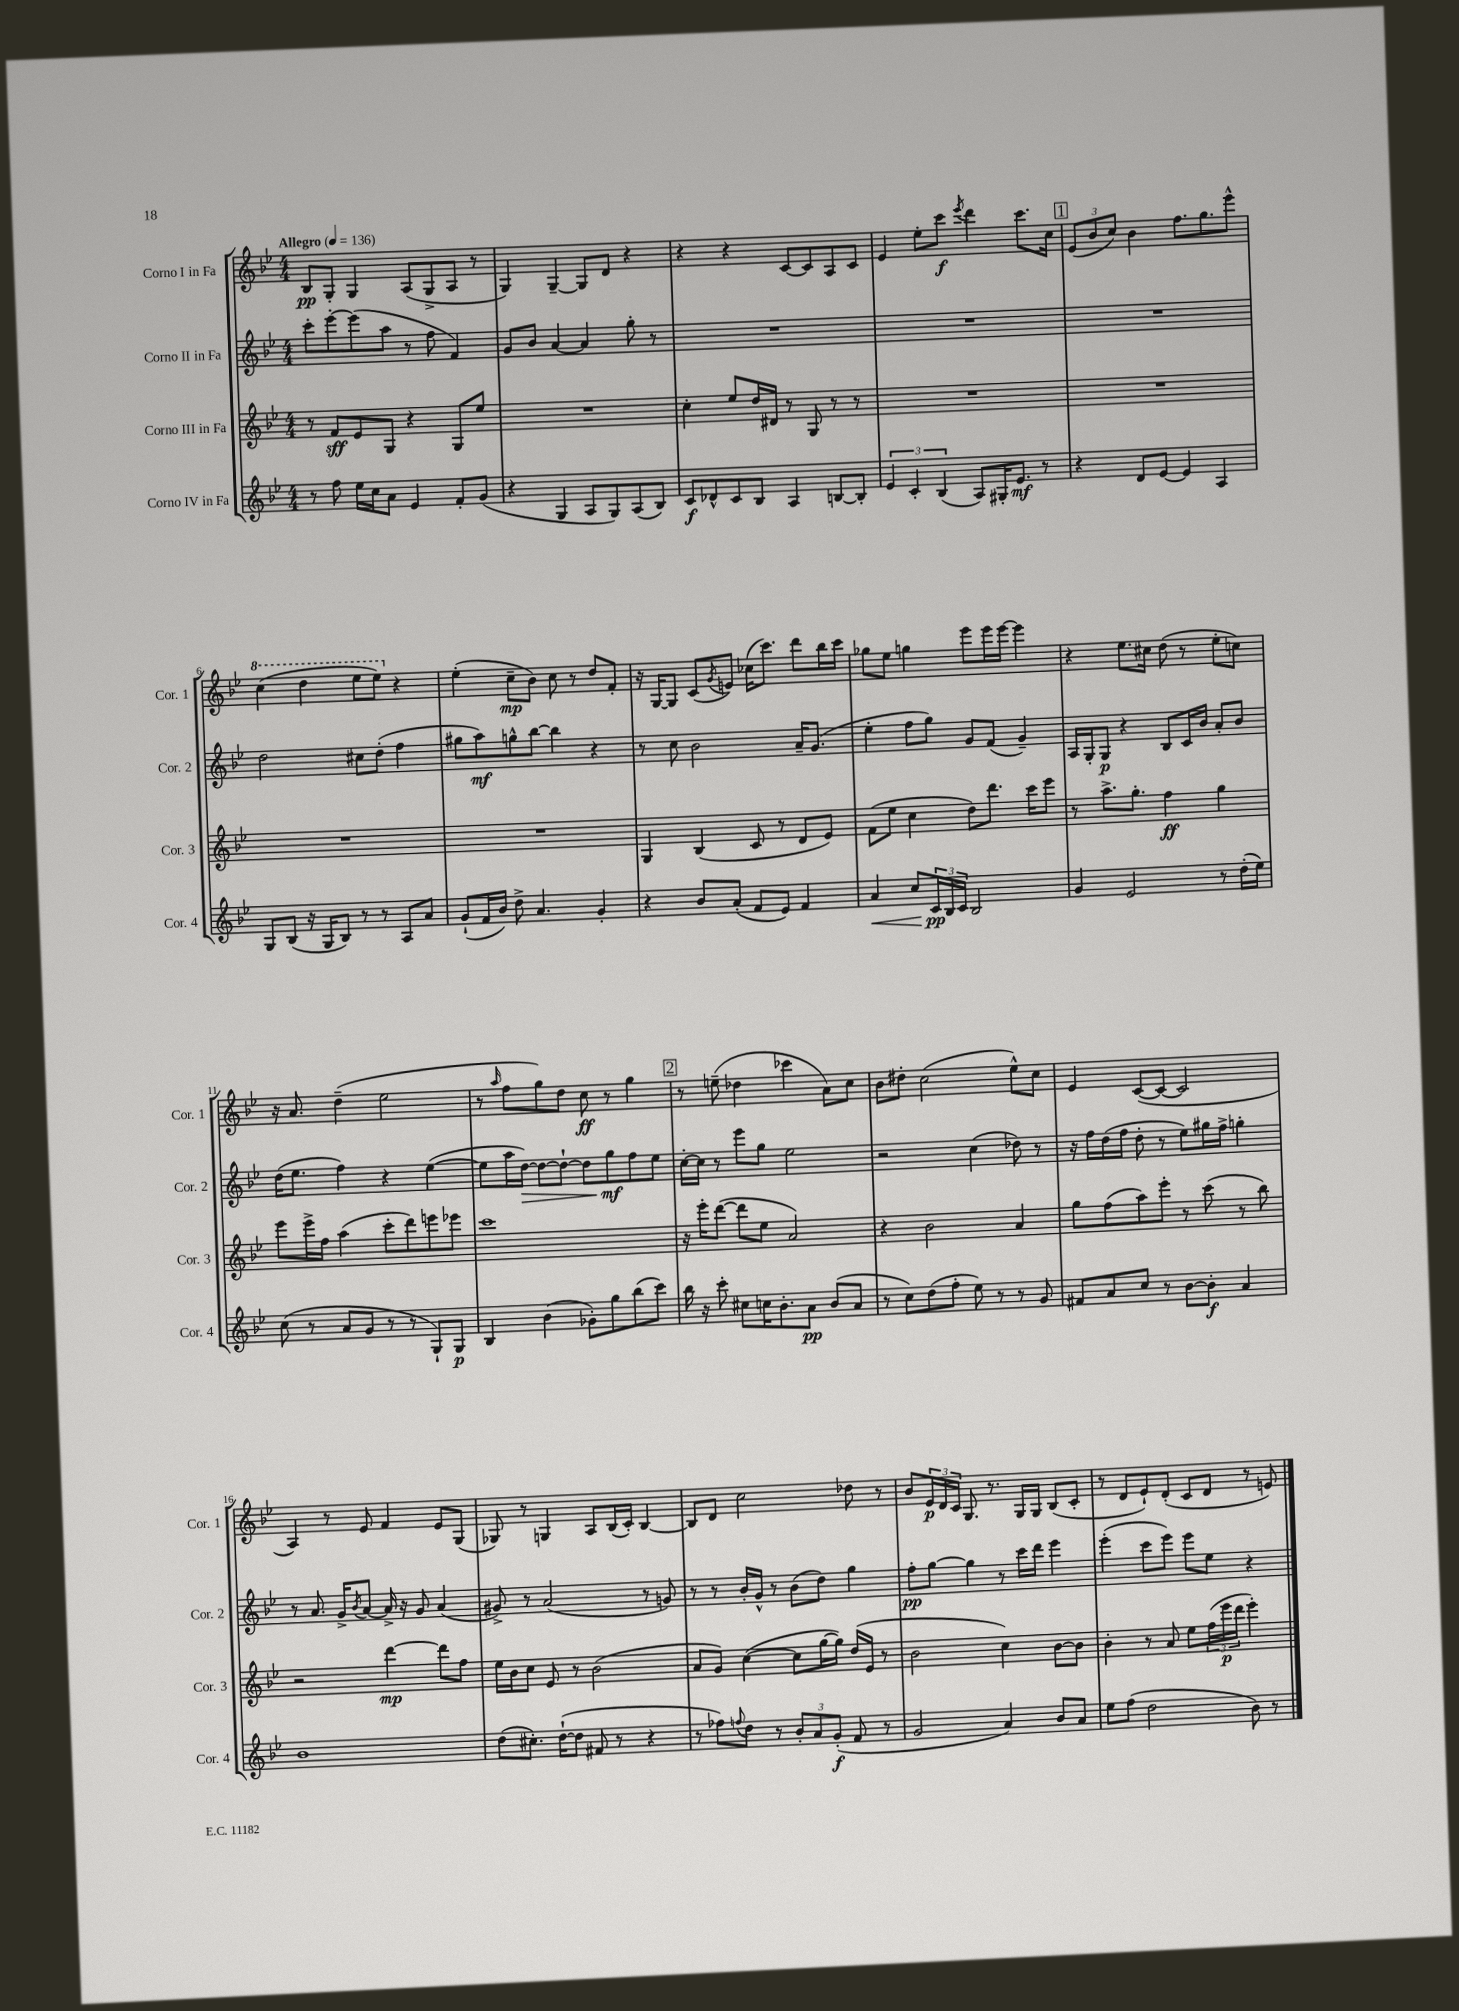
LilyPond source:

<<
\new StaffGroup <<
\new Staff = "s0" \with { instrumentName = "Corno I in Fa" shortInstrumentName = "Cor. 1" } {
    \clef treble \key bes \major \numericTimeSignature \time 4/4 \tempo "Allegro" 4 = 136
    bes8\pp g8-. g4 a8( g8-> a8 r8 |
    g4) g4~-- g8 d'8 r4 |
    r4 r4 c'8~ c'8 a8 c'8 |
    ees'4 ees''8-. c'''8\f \acciaccatura { ees'''8 } d'''4 c'''8. c''16 |
    \mark \markup { \box "1" } \tuplet 3/2 { ees'8( bes'8 c''8) } bes'4 f''8. g''8. ees'''8-^ |
    \ottava #1 c'''4( d'''4 ees'''8 ees'''8) \ottava #0 r4 |
    ees''4-.( c''8--\mp bes'8) c''8 r8 d''8 f'8-. |
    r16 g16~ g8 c'8( \acciaccatura { g'8 } e'8) ces''16( c'''8.) d'''8 bes''16 c'''16 |
    ges''8 ees''8 g''4 ees'''8 ees'''16 ees'''16~ ees'''4 |
    r4 ees''8. cis''16 d''8( r8 ees''8-. c''8) |
    r16 a'8. d''4--( ees''2 |
    r8 \grace { a''16 } f''8 g''8) d''8 c''8\ff r8 g''4 |
    \mark \markup { \box "2" } r8 e''8--( des''4 ces'''4 a'8) c''8 |
    bes'8 dis''8-. c''2( ees''8-^) c''8 |
    ees'4 c'8~( c'8~ c'2 |
    a4) r8 ees'8 f'4 ees'8 g8( |
    ges8) r8 g4 a8 bes16( c'16-.) bes4~ |
    bes8 d'8 c''2 des''8 r8 |
    bes'8 \tuplet 3/2 { ees'16\p d'16 c'16 } g8. r8. g16 g16 bes8( c'8-. |
    r8 d'8 ees'8-!) d'8-.( c'8 d'8 r8 e'8) \bar "|." |
}
\new Staff = "s1" \with { instrumentName = "Corno II in Fa" shortInstrumentName = "Cor. 2" } {
    \clef treble \key bes \major \numericTimeSignature \time 4/4
    c'''8-. ees'''8~-. ees'''8( a''8 r8 f''8 f'4) |
    g'8 bes'8 a'4~ a'4 g''8-. r8 |
    R1 |
    R1 |
    \mark \markup { \box "1" } R1 |
    d''2 cis''8 d''8-.( f''4 |
    gis''8 a''8\mf) g''8-^ bes''8~ bes''4 r4 |
    r8 c''8 bes'2 a'16-- g'8.( |
    ees''4-. f''8 g''8) g'8 f'8( g'4--) |
    a16 g16-. g8\p r4 bes8 c'16 bes'16 a'8-. bes'8 |
    d''16( ees''8. f''4) r4 ees''4~( |
    ees''8 a''16 d''16~\>) d''8~ d''8~-! d''8 g''8\mf\! f''8 ees''8 |
    \mark \markup { \box "2" } c''16~-. c''16 r8 ees'''8 g''8 ees''2 |
    r2 c''4( des''8) r8 |
    r16 f''16 d''16( f''16 d''8-. r8 ees''8) gis''16 f''16-> g''4-. |
    r8 a'8. g'16-> \acciaccatura { bes'8 } a'8~ a'16-> r16 g'8 a'4( |
    gis'8->) r8 a'2( r8 g'8) |
    r8 r8 bes'16-. g'16-^ r8 bes'8( d''8) g''4 |
    f''8-.\pp g''8~ g''4 r8 c'''16 d'''16 ees'''4 |
    ees'''4-.( c'''8 ees'''8) ees'''8 ees''8 r4 \bar "|." |
}
\new Staff = "s2" \with { instrumentName = "Corno III in Fa" shortInstrumentName = "Cor. 3" } {
    \clef treble \key bes \major \numericTimeSignature \time 4/4
    r8 f'8\sff ees'8 g8 r4 g8 ees''8 |
    R1 |
    c''4-. ees''8 d''16 dis'16 r8 g8 r8 r8 |
    R1 |
    \mark \markup { \box "1" } R1 |
    R1 |
    R1 |
    g4 bes4( c'8 r8 d'8 ees'8) |
    f'8( ees''8 c''4 d''8) d'''8. c'''16 ees'''8 |
    r8 a''8.-> g''8.-. f''4\ff g''4 |
    ees'''8 ees'''16-> f''16 a''4( c'''8-. d'''8) e'''8 ees'''8 |
    c'''1 |
    \mark \markup { \box "2" } r16 ees'''16-. d'''8~( d'''8 ees''8 a'2) |
    r4 bes'2 a'4 |
    g''8 f''8( a''8) ees'''8-. r8 c'''8( r8 bes''8) |
    r2 d'''4~\mp d'''8 f''8 |
    ees''16 bes'16 c''8 ees'8 r8 bes'2( |
    a'8 g'8) c''4~( c''8 g''16~ g''16) d''16( ees'16 r8 |
    bes'2 c''4) bes'8~ bes'8 |
    bes'4-. r8 a'8 ees''8 \tuplet 3/2 { f''16( ees'''16\p d'''16 } ees'''4-.) \bar "|." |
}
\new Staff = "s3" \with { instrumentName = "Corno IV in Fa" shortInstrumentName = "Cor. 4" } {
    \clef treble \key bes \major \numericTimeSignature \time 4/4
    r8 f''8 ees''16 c''16 a'8 ees'4 f'8-. g'8( |
    r4 g4 a8 g8) a8( bes8) |
    c'8\f des'8-^ c'8 bes8 a4 b8~ b8-. |
    \tuplet 3/2 { ees'4 c'4-. bes4( } a8) gis16-. ees'8.\mf r8 |
    \mark \markup { \box "1" } r4 d'8 ees'8~ ees'4 a4 |
    g8 bes8( r16 g16 bes8) r8 r8 a8 a'8 |
    g'8-!( f'16 bes'16) d''8-> a'4. g'4-. |
    r4 bes'8 a'8-.( f'8 ees'8) f'4 |
    a'4\< c''8 \tuplet 3/2 { c'16\pp\! bes16 c'16 } bes2 |
    g'4 ees'2 r8 d''16-.( ees''16) |
    c''8( r8 a'8 g'8 r8 r8 g8-!) g8\p |
    bes4 bes'4( ges'8-.) g''8 bes''8( c'''8) |
    \mark \markup { \box "2" } bes''16 r16 c'''8-. cis''8 c''16 bes'8.-. a'8\pp bes'8( a'8 |
    r8 c''8) d''8( f''8-. ees''8) r8 r8 g'8 |
    fis'8 a'8 c''8 r8 bes'8~ bes'8-.\f a'4 |
    bes'1 |
    d''8( cis''8.-.) d''16~-!( d''8 fis'8 r8 r4 |
    r8 fes''8) \appoggiatura { f''8 } d''8 r8 \tuplet 3/2 { bes'8-. a'8 g'8-.\f( } f'8 r8 |
    g'2 a'4) bes'8 a'8 |
    ees''8 f''8( d''2 bes'8) r8 \bar "|." |
}
>>
>>
